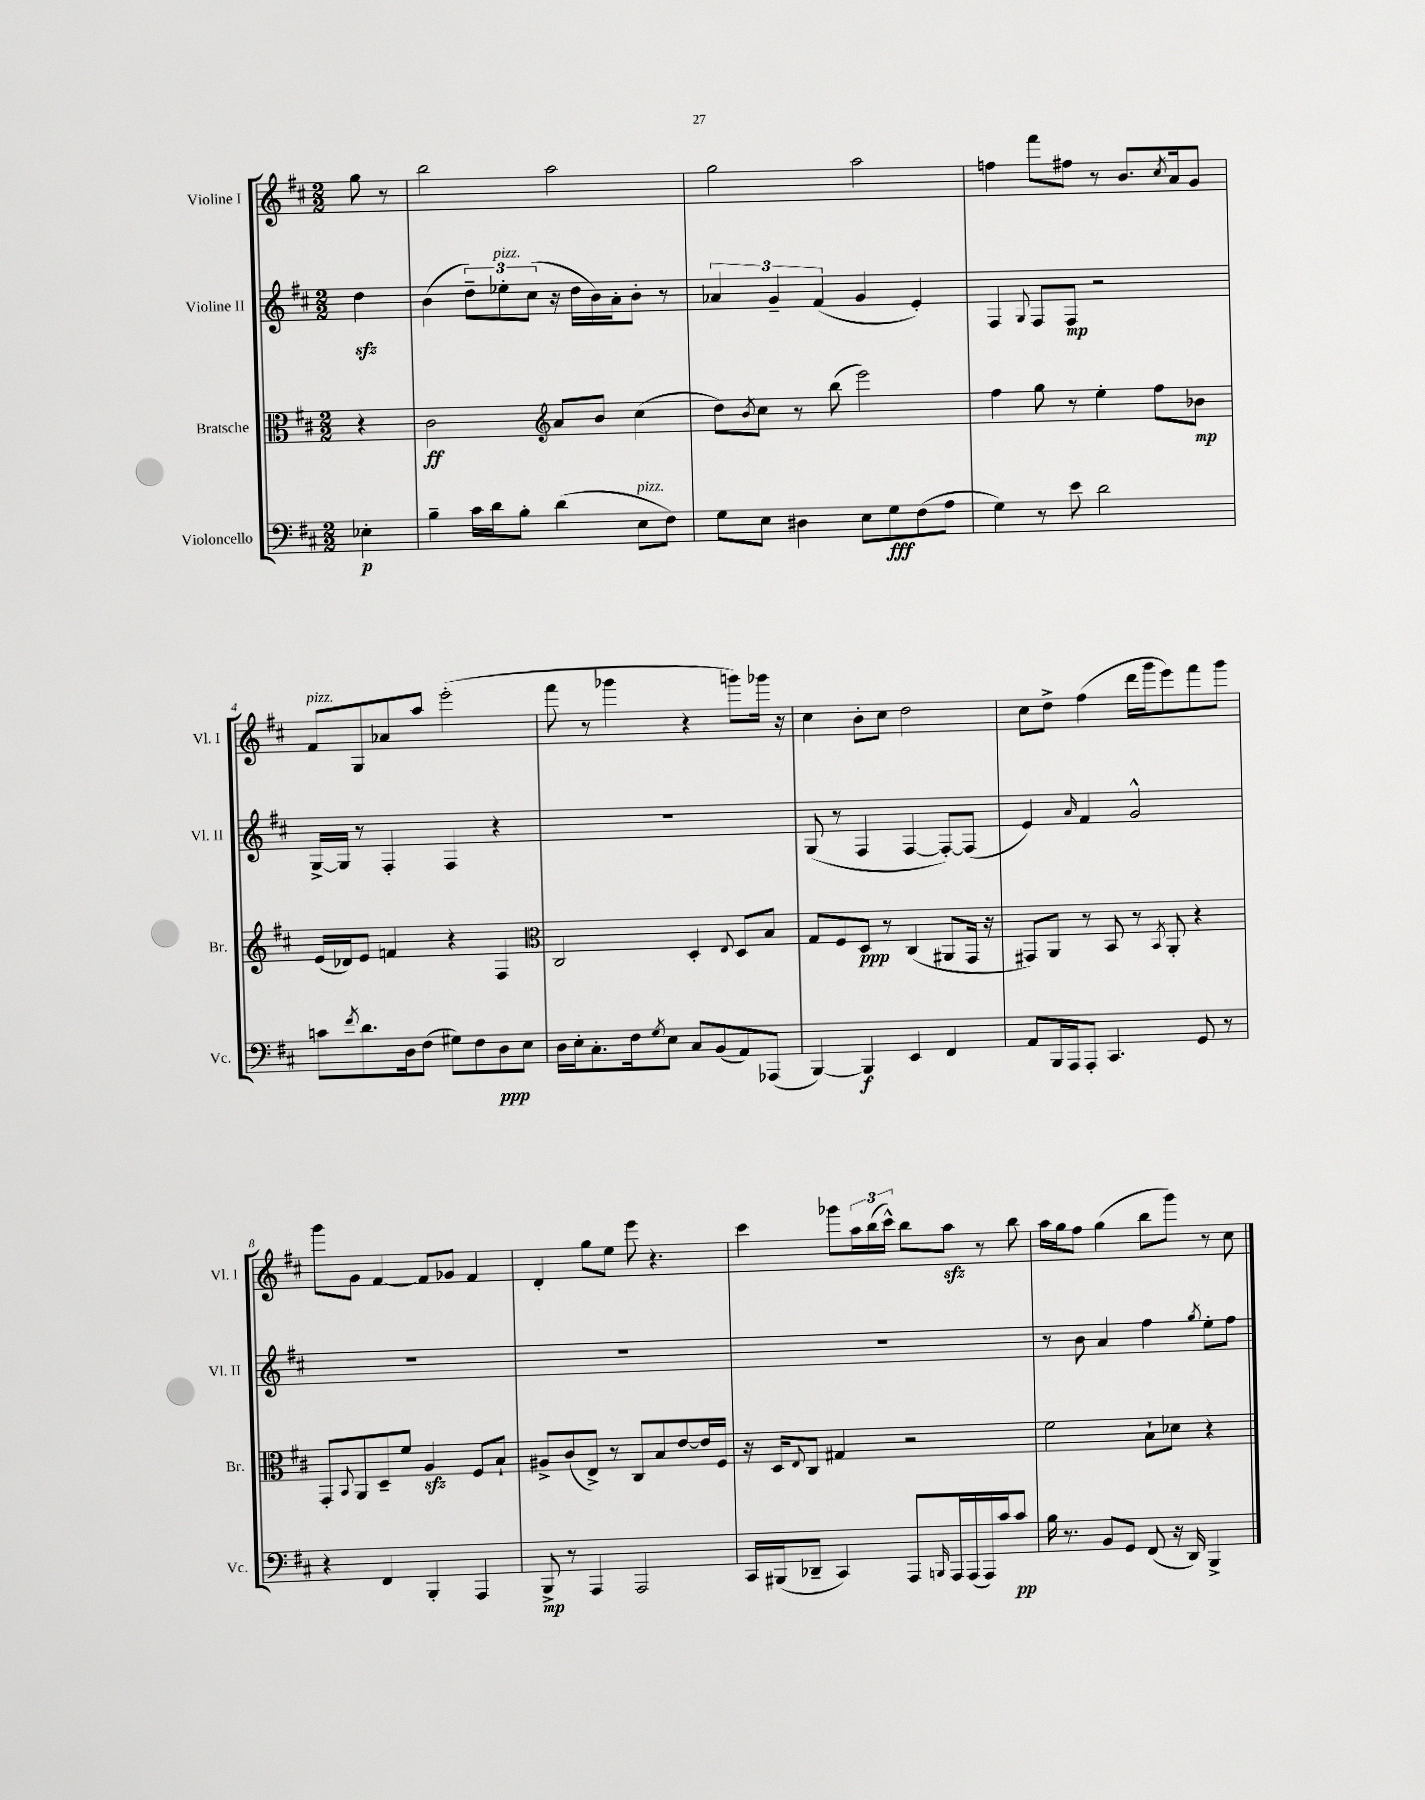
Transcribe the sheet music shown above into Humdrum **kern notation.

**kern	**kern	**kern	**kern
*staff4	*staff3	*staff2	*staff1
*clefF4	*clefC3	*clefG2	*clefG2
*k[f#c#]	*k[f#c#]	*k[f#c#]	*k[f#c#]
*M2/2	*M2/2	*M2/2	*M2/2
4E-'	4r	4dd	8gg
.	.	.	8r
=	=	=	=
4B~	2c#	(4b	2bb
16c#	.	12dd~)	.
16d	.	.	.
.	.	12ee-'	.
8B'	.	.	.
.	.	(12cc#	.
*	*clefG2	*	*
(4d	8a	16r	2aa
.	.	16dd	.
.	8b	16b)	.
.	.	16a'	.
8E	(4cc#	8b'	.
8F#)	.	8r	.
=	=	=	=
8G	8dd)	6a-	2gg
.	8qb	.	.
8E	8cc#	.	.
.	.	6g~	.
4D#	8r	.	.
.	.	(6f#	.
.	(8bb	.	.
8E	2eee)	4g	2aa
8G	.	.	.
(8F#	.	4e')	.
8A	.	.	.
=	=	=	=
4G)	4ff#	4F#	4ff
.	.	8qqG	.
8r	8gg	8F#	8fff#
8e	8r	8F#	8ff#
2d	4ee'	2r	8r
.	.	.	8.b
.	8ff#	.	.
.	.	.	8qcc#
.	.	.	16a
.	8b-	.	8g
=	=	=	=
8c	(16e	[16G^	8f#
.	16d-)	16G]	.
8qf#	.	.	.
8.d	8e	8r	8G
.	4f	4F#'	8a-
16D	.	.	.
(8F#	.	.	8aa
8G#)	4r	4F#	(2eee'
8F#	.	.	.
8D	4F#	4r	.
8E	.	.	.
=	=	=	=
*	*clefC3	*	*
16D	2C#	1r	8fff#
16E'	.	.	.
8.C#'	.	.	8r
.	.	.	4ggg-
16F#	.	.	.
8qG	.	.	.
8E	.	.	.
8C#	4D'	.	4r
(8BB	.	.	.
.	8qqE	.	.
8AA)	8D	.	8ggg)
(8AAA-	8B	.	16ggg-
.	.	.	16r
=	=	=	=
[4BBB)	8G	(8G	4cc#
.	8F#	8r	.
4BBB]	8D	4F#	8b'
.	8r	.	8cc#
4EE	(4C#	[4F#	2dd
4FF#	8AA#	8F#'_)	.
.	16GG	(8F#]	.
.	16r	.	.
=	=	=	=
8AA	8GG#)	4e)	8cc#
16BBB	8AA	.	8dd^
16AAA	.	.	.
.	.	16qqa	.
8AAA'	8r	4f#	(4ff#
4.CC#	8BB	.	.
.	8r	2g^^	16ddd
.	.	.	16ggg
.	8qBB	.	.
.	8AA'	.	8eee)
8GG	4r	.	8fff#
8r	.	.	8ggg
=	=	=	=
4r	8GG'	1r	8ggg
.	8qqBB	.	.
.	8AA	.	8g
4FF#	8D~	.	[4f#
.	8f#	.	.
4BBB'	4A	.	8f#]
.	.	.	8g-
4AAA	8F#	.	4f#
.	8B`	.	.
=	=	=	=
8BBB^	8A#^	1r	4d'
8r	(8c#	.	.
4AAA	8E^)	.	8gg
.	8r	.	8ee
2AAA	8C#	.	8eee
.	8B	.	4.r
.	[8e	.	.
.	16e]	.	.
.	16F#	.	.
=	=	=	=
16CC#	16r	1r	4ccc#
(16BBB#	16D	.	.
.	8qqE	.	.
8DD-~	8C#	.	.
4CC#)	4G#	.	8ggg-
.	.	.	24aa
.	.	.	(24bb
.	.	.	24ccc#^^)
8AAA	2r	.	8bb
16qqBBB	.	.	.
16AAA	.	.	8aa
(16AAA	.	.	.
16AAA)	.	.	8r
16c#	.	.	.
8c#	.	.	8bb
=	=	=	=
16B	2f#	8r	16aa
8.r	.	.	16gg
.	.	8b	8ff#
8BB	.	4a	(4gg
8GG	.	.	.
(8FF#	8B`	4ff#	8bb
16r	8d-	.	8ggg)
16DD)	.	.	.
.	.	8qgg	.
4BBB^	4r	8ee'	8r
.	.	8ff#	8cc#
==	==	==	==
*-	*-	*-	*-
